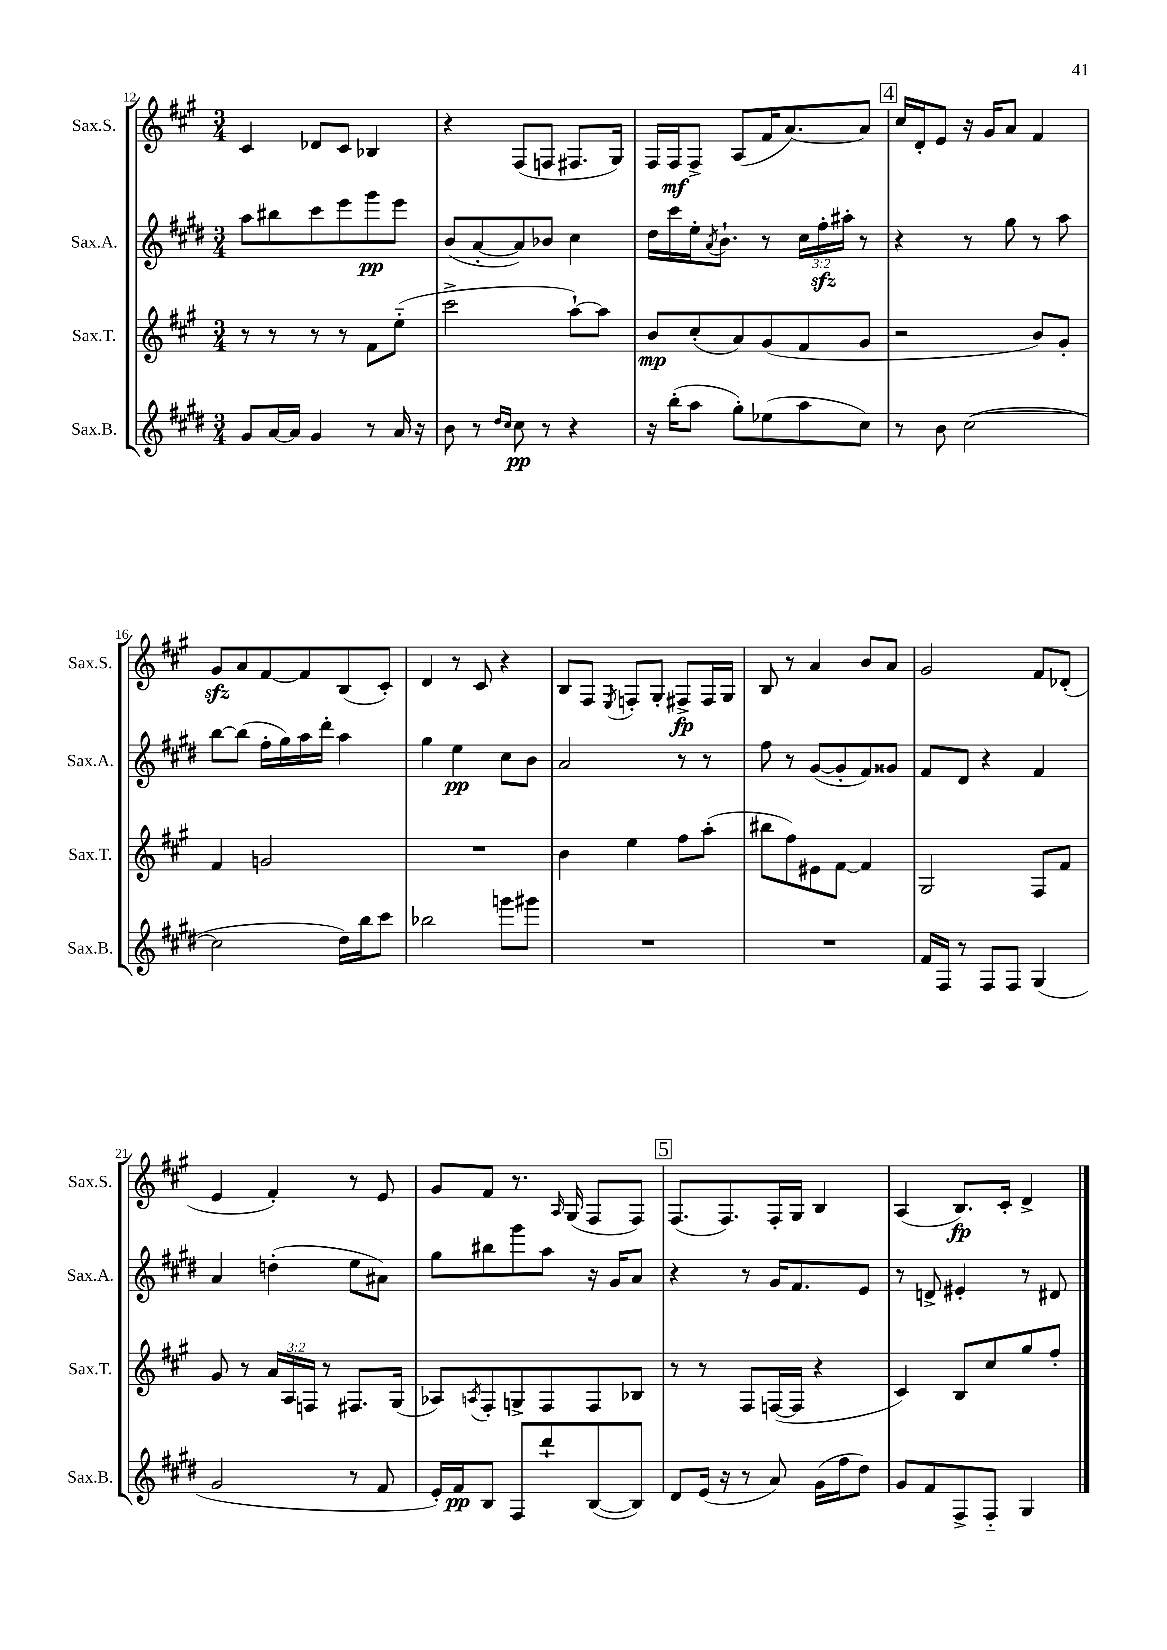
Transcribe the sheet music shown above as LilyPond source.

<<
\new StaffGroup <<
\new Staff = "s0" \with { instrumentName = "Sax.S." shortInstrumentName = "Sax.S." } {
    \clef treble \key a \major \numericTimeSignature \time 3/4
    cis'4 des'8 cis'8 bes4 |
    r4 fis8( f8 fis8. gis16) |
    fis16 fis16\mf fis8-> a8( fis'16 a'8.~) a'8 |
    \mark \markup { \box "4" } cis''16 d'16-. e'8 r16 gis'16 a'8 fis'4 |
    gis'8\sfz a'8 fis'8~ fis'8 b8( cis'8-.) |
    d'4 r8 cis'8 r4 |
    b8 fis8 \acciaccatura { e8 } f8-. gis8-. fis8->\fp fis16 gis16 |
    b8 r8 a'4 b'8 a'8 |
    gis'2 fis'8 des'8-.( |
    e'4 fis'4-.) r8 e'8 |
    gis'8 fis'8 r8. \grace { a16 } gis16( fis8 fis8) |
    \mark \markup { \box "5" } fis8.( fis8.) fis16-. gis16 b4 |
    a4( b8.\fp) cis'16-. d'4-> \bar "|." |
}
\new Staff = "s1" \with { instrumentName = "Sax.A." shortInstrumentName = "Sax.A." } {
    \clef treble \key e \major \numericTimeSignature \time 3/4 \override Staff.TupletNumber.text = #tuplet-number::calc-fraction-text
    a''8 bis''8 cis'''8 e'''8 gis'''8\pp e'''8 |
    b'8( a'8~-. a'8) bes'8 cis''4 |
    dis''16 cis'''16 e''16-. \acciaccatura { a'8 } b'8.-! r8 \tuplet 3/2 { cis''16 fis''16-.\sfz ais''16-. } r8 |
    \mark \markup { \box "4" } r4 r8 gis''8 r8 a''8 |
    b''8~ b''8( fis''16-. gis''16) a''16 dis'''16-. a''4 |
    gis''4 e''4\pp cis''8 b'8 |
    a'2 r8 r8 |
    fis''8 r8 gis'8~( gis'8-. fis'8) gisis'8 |
    fis'8 dis'8 r4 fis'4 |
    a'4 d''4-.( e''8 ais'8) |
    gis''8 bis''8 gis'''8 a''8 r16 gis'16 a'8 |
    \mark \markup { \box "5" } r4 r8 gis'16 fis'8. e'8 |
    r8 d'8-> eis'4-. r8 dis'8 \bar "|." |
}
\new Staff = "s2" \with { instrumentName = "Sax.T." shortInstrumentName = "Sax.T." } {
    \clef treble \key a \major \numericTimeSignature \time 3/4 \override Staff.TupletNumber.text = #tuplet-number::calc-fraction-text
    r8 r8 r8 r8 fis'8 e''8-_( |
    cis'''2-> a''8~-!) a''8 |
    b'8\mp cis''8-.( a'8) gis'8( fis'8 gis'8 |
    \mark \markup { \box "4" } r2 b'8) gis'8-. |
    fis'4 g'2 |
    R2. |
    b'4 e''4 fis''8 a''8-.( |
    bis''8 fis''8) eis'8 fis'8~ fis'4 |
    gis2 fis8 fis'8 |
    gis'8 r8 \tuplet 3/2 { a'16 a16 f16 } r8 fis8. gis16( |
    aes8) \acciaccatura { a8 } fis8-. g8-> fis8 fis8 bes8 |
    \mark \markup { \box "5" } r8 r8 fis8 f16~( f16 r4 |
    cis'4) b8 cis''8 gis''8 fis''8-. \bar "|." |
}
\new Staff = "s3" \with { instrumentName = "Sax.B." shortInstrumentName = "Sax.B." } {
    \clef treble \key e \major \numericTimeSignature \time 3/4
    gis'8 a'16~ a'16 gis'4 r8 a'16 r16 |
    b'8 r8 \grace { dis''16 cis''16 } cis''8\pp r8 r4 |
    r16 b''16-.( a''8 gis''8-.) ees''8( a''8 cis''8) |
    \mark \markup { \box "4" } r8 b'8 cis''2~( |
    cis''2 dis''16) b''16 cis'''8 |
    bes''2 g'''8 gis'''8 |
    R2. |
    R2. |
    fis'16 fis16 r8 fis8 fis8 gis4( |
    gis'2 r8 fis'8 |
    e'16-.) fis'16\pp b8 fis8 dis'''8-! b8~( b8) |
    \mark \markup { \box "5" } dis'8 e'16( r16 r8 a'8) gis'16( fis''16 dis''8) |
    gis'8 fis'8 fis8-> fis8-_ gis4 \bar "|." |
}
>>
>>
\layout { \context { \Score currentBarNumber = #12 } }
